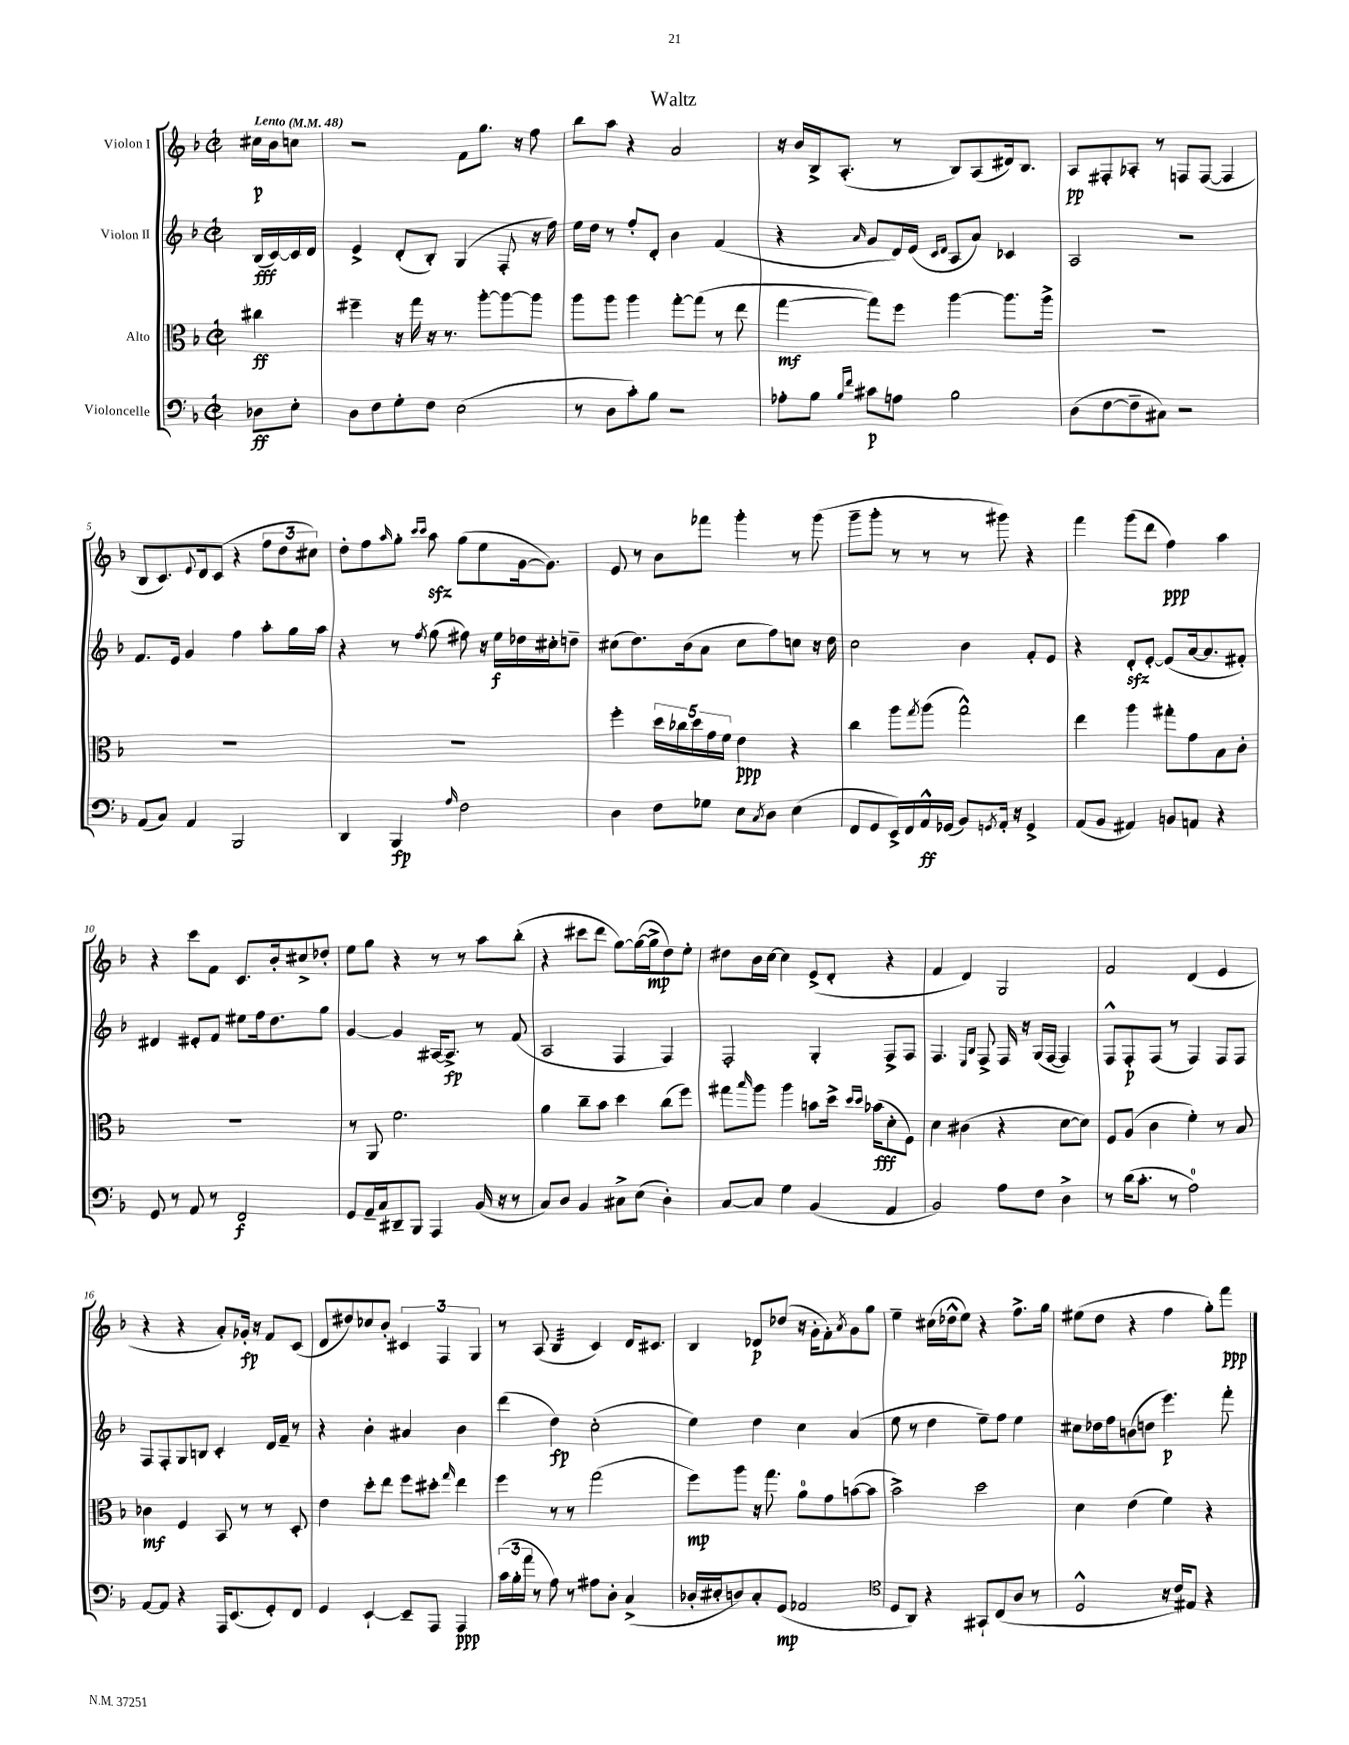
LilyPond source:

\header { title = "Waltz" }
<<
\new StaffGroup <<
\new Staff = "s0" \with { instrumentName = "Violon I" } {
    \clef treble \key f \major \defaultTimeSignature \time 2/2 \partial 4 \tempo "Lento" 4 = 48
    cis''16\p bes'16 c''8 |
    r2 f'8 g''8. r16 f''8 |
    bes''8 a''8 r4 a'2 |
    r16 bes'16 bes16-> a8.-.( r8 bes8) a8( dis'16) bes8. |
    a8\pp fis8-. aes8-. r8 f8 f8~( f4 |
    bes8 c'8.) \appoggiatura { e'8 } d'16 c'8( r4 \tuplet 3/2 { f''8 d''8 cis''8) } |
    d''8-. f''8 \grace { a''16 } g''8-. \grace { c'''16 c'''16 } a''8\sfz g''8( e''8 g'16~ g'8.) |
    e'8 r8 bes'8 fes'''8 g'''4-. r8 g'''8( |
    g'''8-- g'''8-. r8 r8 r8 gis'''8) r4 |
    f'''4 g'''8( d'''8 f''4\ppp) a''4 |
    r4 c'''8 f'8 c'8. bes'16-. cis''8-> des''8-. |
    e''8 g''8 r4 r8 r8 a''8 bes''8-.( |
    r4 cis'''8 d'''8 g''8~) g''16~( g''16->\mp d''8) e''8-. |
    dis''8 bes'16 c''16~ c''4 e'8->( d'8-. r4 |
    f'4 d'4) g2 |
    f'2 d'4( e'4 |
    r4 r4 a'8-.) ges'16-.\fp r16 f'8 c'8( |
    d'8 dis''8) ces''8 bes'8-. \tuplet 3/2 { cis'4 f4 g4 } |
    r8 a8( bes4:32 c'4) d'16 cis'8. |
    bes4 des'8\p des''8( r16 g'16-. f'8-.) \acciaccatura { a'8 } g'8 g''8 |
    e''4-- cis''16( des''16-^ e''8) r4 f''8.-> g''16 |
    eis''8( d''8 r4 f''4 g''8-.) f'''8\ppp \bar "|." |
}
\new Staff = "s1" \with { instrumentName = "Violon II" } {
    \clef treble \key f \major \defaultTimeSignature \time 2/2 \partial 4
    bes16\fff( c'16~) c'16 d'16 |
    e'4-> d'8-.( bes8-.) g4( f8-. r16 f''16) |
    e''16 d''16 r8 f''8-. d'8-. bes'4 f'4( |
    r4 \grace { a'16 } g'8 d'16) e'16( \grace { c'16 d'16 } a8 a'8) ces'4 |
    a2 r2 |
    f'8. e'16 g'4 f''4 a''8-. g''16 a''16 |
    r4 r8 \acciaccatura { f''8 } g''8( fis''8) r16 e''16\f des''16 cis''16-. d''8-- |
    cis''8( d''8.) bes'16( a'8 cis''8 f''8) c''8 r16 d''16 |
    c''2 bes'4 f'8-. e'8 |
    r4 d'8-.\sfz e'8~-. e'8( a'16~ a'8. fis'8-.) |
    dis'4 eis'8-. f'8 eis''8 f''16 d''8. g''8 |
    g'4~ g'4 ais16~ ais8.->\fp r8 f'8( |
    a2 f4 f4) |
    f2-. g4-. f8-> f8 |
    f4. \grace { e16 bes16 } f8-> f16 r16 g16( f16~ f4) |
    f8-^ f8-.\p f8( r8 f4) f8 f8 |
    f8 f8-. g8 b8 c'4-. d'16 f'16-- r8 |
    r4 bes'4-. ais'4 bes'4 |
    d'''4( d''4\fp) c''2-.( |
    e''4) d''4 c''4 a'4( |
    e''8 r8 d''4 e''8--) f''8 e''4 |
    cis''8 des''16 f''16 b'8( d''8 e'''4.\p) f'''8-. \bar "|." |
}
\new Staff = "s2" \with { instrumentName = "Alto" } {
    \clef alto \key f \major \defaultTimeSignature \time 2/2 \partial 4
    cis''4\ff |
    fis''4-- r16 g''16 r16 r8. a''8~-. a''8~ a''8 |
    a''8 a''8 a''4 g''8~-. g''8( r8 e''8 |
    g''4~\mf g''8) f''8 a''4~ a''8. a''16-> |
    R1 |
    R1 |
    R1 |
    f''4-. \tuplet 5/4 { d''16 ces''16 d''16 g'16 f'16 } e'4\ppp r4 |
    c''4 a''8 \acciaccatura { g''8 } a''8( g''2-^) |
    e''4 a''4 gis''8-. g'8 bes8 c'8-. |
    R1 |
    r8 a,8 f'2. |
    a'4 c''8-- bes'8 d''4 c''8( f''8) |
    gis''8 \grace { bes''16 } a''8 a''4 b'8 d''16-> \grace { d''16 d''16 } bes'16\fff( d'8-. f8) |
    d'4 cis'4( r4 d'8~ d'8) |
    f8 a8( c'4 f'4-.) r8 bes8 |
    ces'4\mf f4 bes,8 r8 r8 d8-. |
    e'4 d''8-. e''8 f''8 dis''8-. \grace { g''16 } e''4 |
    f''4 r8 r8 g''2( |
    f''8\mp) a''8 r16 g''8. a'8-0 g'8 b'8~( b'8 |
    bes'2->) d''2 |
    d'4 e'4( f'4) r4 \bar "|." |
}
\new Staff = "s3" \with { instrumentName = "Violoncelle" } {
    \clef bass \key f \major \defaultTimeSignature \time 2/2 \partial 4
    des8\ff e8-. |
    d8 f8 g8-. f8 e2( |
    r8 d8 c'8-.) bes8 r2 |
    aes8-. bes8 \grace { bes16 f'16 } cis'8\p a8 bes2 |
    d8( f8~ f8-- cis8) r2 |
    a,8( c8) a,4 bes,,2 |
    d,4 bes,,4\fp \grace { a16 } f2 |
    d4 f8 ges8 e8 \acciaccatura { c8 } d8 e4( |
    f,8 g,8 e,16->) f,16 a,16-^\ff ges,16( bes,8) \acciaccatura { g,8 } a,16-. r16 g,4-> |
    a,8( bes,8 ais,4) b,8 a,8 r4 |
    g,8 r8 a,8 r8 f,2\f |
    g,8 a,16-- c16 dis,8-- bes,,8 a,,4 bes,16( r16 r8 |
    c8) d8 bes,4 cis8-> e8( d4-.) |
    c8~ c8 g4 bes,4( a,4 |
    bes,2) a8 f8 d4-> |
    r8 d'16( c'8.-. r8 a2-0) |
    a,8~ a,8 r4 a,,16 e,8.( g,8-.) f,8 |
    g,4 e,4~-! e,8-- a,,8 a,,4\ppp |
    \tuplet 3/2 { c'16( bes16-. a'16 } r8 a8) r8 ais8 d8-. c4->( |
    des16-. eis16-. d8) c8-. g,8\mp( aes,2 |
    \clef tenor d8 a,8) r4 gis,8-! c8( a8 r8 |
    d2-^ r16 c'16) eis8 r4 \bar "|." |
}
>>
>>
